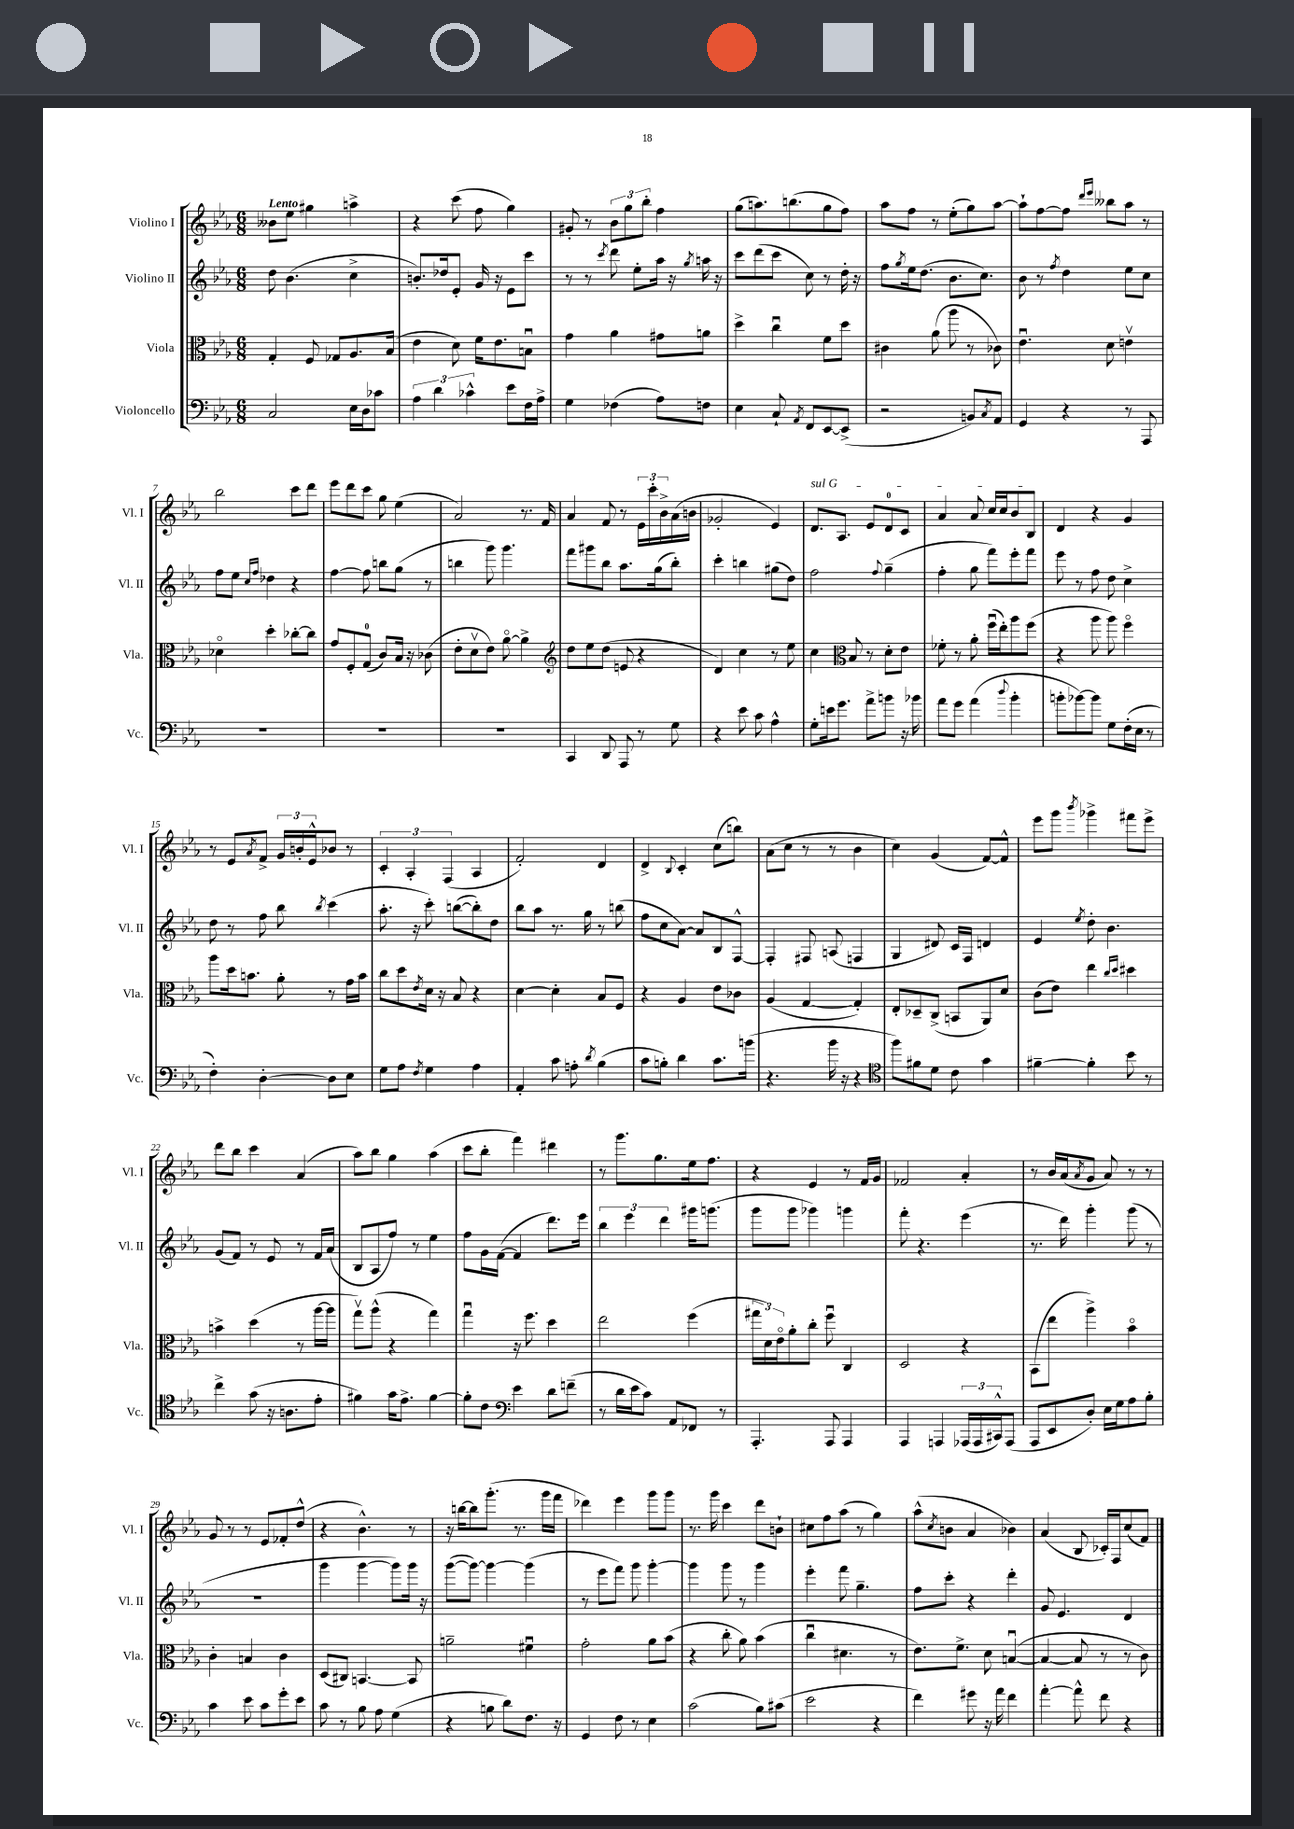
<<
\new StaffGroup <<
\new Staff = "s0" \with { instrumentName = "Violino I" shortInstrumentName = "Vl. I" } {
    \clef treble \key ees \major \numericTimeSignature \time 6/8 \tempo "Lento"
    beses'8 ees''8 gis''4 a''4-> |
    r4 c'''8( f''8 g''4) |
    gis'8-. r8 \tuplet 3/2 { bes'8 g''8 bes''8-. } f''4 |
    g''8( a''8.) b''8.( g''8 f''8) |
    aes''8 f''8 r8 ees''8-.( g''8) aes''8~ |
    aes''8-! f''8~ f''8 \grace { d'''16 ees'''16 } beses''8 aes''8 r8 |
    bes''2 c'''8 d'''8 |
    ees'''8 d'''8 c'''8 g''8 ees''4( |
    aes'2) r8. f'16 |
    aes'4 f'8 r8 \tuplet 3/2 { ees'16 c'''16-. bes'16-> } aes'16( b'16 |
    ges'2-. ees'4) |
    \once \override TextSpanner.bound-details.left.text = \markup { \italic "sul G" } d'8.\startTextSpan aes8. ees'8 d'8-0 c'8 |
    aes'4 aes'8 c''16 c''16 bes'8 bes8\stopTextSpan |
    d'4 r4 g'4 |
    r8 ees'8 \acciaccatura { aes'8 } f'8-> \tuplet 3/2 { g'16 b'16-. ees'16-^ } bes'8 r8 |
    \tuplet 3/2 { c'4-. aes4-. f4( } aes4 |
    f'2-.) d'4 |
    d'4-> \appoggiatura { bes8 } c'4-. c''8( b''8) |
    aes'8( c''8 r8 r8 bes'4 |
    c''4) g'4( f'8~) f'8-^ |
    ees'''8 g'''8 \acciaccatura { bes'''8 } ges'''4-> fis'''8 ees'''8-> |
    d'''8 bes''8 c'''4 aes'4( |
    aes''8) bes''8 g''4 aes''4( |
    c'''8 bes''8-. f'''4) dis'''4 |
    r8 g'''8. g''8. ees''16 f''8. |
    r4 ees'4 r8 f'16 g'16 |
    fes'2 aes'4-. |
    r8 bes'16 aes'16( \acciaccatura { aes'8 } g'8 aes'8) r8 r8 |
    g'8 r8 r8 ees'8 fes'8-. d''8-^( |
    r4 bes'4.-^) r8 |
    r16 b''16~ b''8 g'''8.-.( r8. g'''16 f'''16 |
    des'''4) ees'''4 g'''8 g'''8 |
    r8. g'''16 c'''4 d'''8 b'8-! |
    cis''8 f''8 aes''8( r8 g''4) |
    aes''8-^( \acciaccatura { c''8 } b'8 aes'4 bes'4) |
    aes'4( bes8 ces'16-.) f16 c''8( f'8) \bar "|." |
}
\new Staff = "s1" \with { instrumentName = "Violino II" shortInstrumentName = "Vl. II" } {
    \clef treble \key ees \major \numericTimeSignature \time 6/8
    d''8 bes'4.( c''4-> |
    b'8.-.) des''16 ees'8-. g'16 r16 ees'8 c'''8 |
    r8 r8 \acciaccatura { c'''8 } d'''8 ees''8-. aes''16 r16 \acciaccatura { g''8 } a''16 r16 |
    c'''8 d'''8( c'''8 c''8) r8 d''16-. r16 |
    f''8 \acciaccatura { g''8 } ees''16 d''8.( bes'8. c''8.) |
    bes'8 r8 \acciaccatura { f''8 } d''4 ees''8 c''8 |
    f''8 ees''8 \grace { c''16 f''16 } des''4 r4 |
    f''4~ f''8 b''8 g''8( r8 |
    b''4 g'''8) g'''4. |
    f'''8 gis'''8 bes''8 aes''8. g''16( bes''8-.) |
    c'''4-. b''4 gis''8( d''8) |
    f''2 \appoggiatura { f''8 } g''4--( |
    f''4-. g''8 f'''8) ees'''8-. f'''8 |
    ees'''8 r8 f''8 d''8 c''4-> |
    d''8 r8 f''8 bes''8 \acciaccatura { bes''8 } c'''4( |
    aes''8.-. r16 c'''8-.) b''8~( b''8-.) d''8 |
    bes''8 aes''8 r8. g''16 r8 b''8( |
    f''8 c''8 aes'8~) aes'8 bes8 f8~-^ |
    f4-. fis8 a8( f4 |
    g4 dis'8) c'16 f16 d'4 |
    ees'4 \acciaccatura { ees''8 } d''8-. bes'4. |
    g'8( f'8) r8 ees'8 r8 f'16 aes'16( |
    bes8 aes8 f''8) r8 ees''4 |
    f''8 g'16 f'16~( f'4 d'''8.) ees'''16 |
    \tuplet 3/2 { bes''4 ees'''4 d'''4 } gis'''16 g'''8.( |
    g'''8 g'''8 ges'''4) g'''4 |
    f'''8-. r4. ees'''4( |
    r8. d'''16) g'''4-. g'''8( r8 |
    R2. |
    g'''4 g'''4~ g'''8) g'''16 r16 |
    g'''8~( g'''8~) g'''4~ g'''4( |
    r8 ees'''8 f'''8) g'''8 g'''4~-. |
    g'''4 g'''8 r8 g'''4 |
    ees'''4-. f'''8 g''4.-- |
    f''8 c'''8-. r4 d'''4-. |
    g'8 ees'4. d'4 \bar "|." |
}
\new Staff = "s2" \with { instrumentName = "Viola" shortInstrumentName = "Vla." } {
    \clef alto \key ees \major \numericTimeSignature \time 6/8
    g4-. f8 ges8 aes8. bes16( |
    ees'4 d'8) f'16 ees'8. b8\downbow |
    g'4 aes'4 gis'8 a'8 |
    d''4-> c''4\downbow f'8 d''8 |
    cis'4 aes'8( aes''8 r8 ces'8) |
    ees'4.\downbow d'8 e'4\upbow |
    des'4\flageolet d''4-. ces''8~-. ces''8 |
    g'8 f8-. g8-0( c'8) bes16 r16 ces'8( |
    ees'8-. d'8\upbow ees'8) aes'8~\flageolet aes'4-> |
    \clef treble d''8 ees''8 d''8( e'8 r4 |
    d'4) c''4 r8 ees''8 |
    c''4 \clef alto bes8 r8 d'8-. ees'8 |
    fes'8-. r8 aes'8-. f''16\downbow( ees''16-.) aes''8 f''8( |
    r4 aes''8 aes''8) f''4\flageolet |
    aes''8 d''16 b'8. aes'8-. r8 g'16 b'16 |
    c''8 d''8 \acciaccatura { ees'8 } d'16 r16 bes8 r4 |
    d'4~ d'4-. bes8 f8 |
    r4 aes4 ees'8 ces'8 |
    aes4( g4~ g4-.) |
    ees8-. des8-- c8->( b,8 aes,8) d'8 |
    c'8( ees'8) ees''4 \grace { c''16 d''16 } dis''4 |
    b'4-> d''4( r8 aes''16~ aes''16 |
    g''8\upbow) aes''8-^( r4 g''4) |
    g''4\downbow r16 f''8. d''4 |
    ees''2 f''4( |
    \tuplet 3/2 { gis''16 d'16) ees'16\flageolet } aes'8-. c''8-. f''8\downbow c4 |
    d2 r4 |
    bes,8( ees''8 aes''4->) bes'4\flageolet |
    c'4-. b4 c'4 |
    d8( cis8) b,4.~ b,8 |
    a'2-- fis'4\downbow |
    g'2-. aes'8 bes'8( |
    r4 c''8-. aes'8) bes'4( |
    c''4\downbow dis'4. r8 |
    ees'8.) f'8.-> d'8 b4~\downbow( |
    b4~ b8 r8 r8 c'8) \bar "|." |
}
\new Staff = "s3" \with { instrumentName = "Violoncello" shortInstrumentName = "Vc." } {
    \clef bass \key ees \major \numericTimeSignature \time 6/8
    c2 ees16 d16 ces'8 |
    \tuplet 3/2 { aes4 d'4 ces'4-^ } ees'8 f16 aes16-> |
    g4 fes4( aes8) f8 |
    ees4 c8-! \acciaccatura { aes,8 } f,8 ees,8~ ees,8->( |
    r2 b,8) \acciaccatura { c8 } aes,8 |
    g,4 r4 r8 aes,,8 |
    R2. |
    R2. |
    R2. |
    c,4 d,8 aes,,8 r8 g8 |
    r4 ees'8 c'8 aes4-^ |
    g8-. e'16 g'8. aes'8-> b'8 r16 bes'16 |
    aes'8 g'8 aes'4( \appoggiatura { d''8 } bes'4-. |
    b'8-. bes'8~) bes'8 g8 f16-.( ees16 r8 |
    f4-.) d4~-. d8 ees8 |
    g8 aes8 \acciaccatura { f8 } g4 aes4 |
    aes,4-. c'8 a8-. \acciaccatura { d'8 } bes4( |
    c'8 b8-.) d'4 c'8. b'16( |
    r4. bes'16 r16 r4 |
    \clef tenor f''8) fis'8 d'8 c'8 g'4 |
    fis'4~-- fis'4-. bes'8 r8 |
    c''4-> g'8( r16 a8. ees'8-. |
    fis'4) g'16 ees'8.-> fis'4~ |
    fis'8-. c'8 \clef bass ees'4 d'8 f'8--( |
    r8 d'16 ees'16 c'8) aes,8 fes,8 r8 |
    aes,,4.-. aes,,8 aes,,4 |
    aes,,4 a,,4 \tuplet 3/2 { aes,,16( aes,,16 cis,16-^) } aes,,8( |
    aes,,8 ees,8 d8-.) ees16 g16 aes8 bes8-. |
    c'4 ees'8 c'8 g'8-. ees'8 |
    c'8 r8 bes8 aes8 g4( |
    r4 b8 d'8) f8. r16 |
    g,4 f8 r8 ees4 |
    c'2( bes8) cis'8( |
    ees'2 r4 |
    f'4) gis'8 r16 aes'16 f'4 |
    aes'4~-. aes'8-^ f'8 r4 \bar "|." |
}
>>
>>
